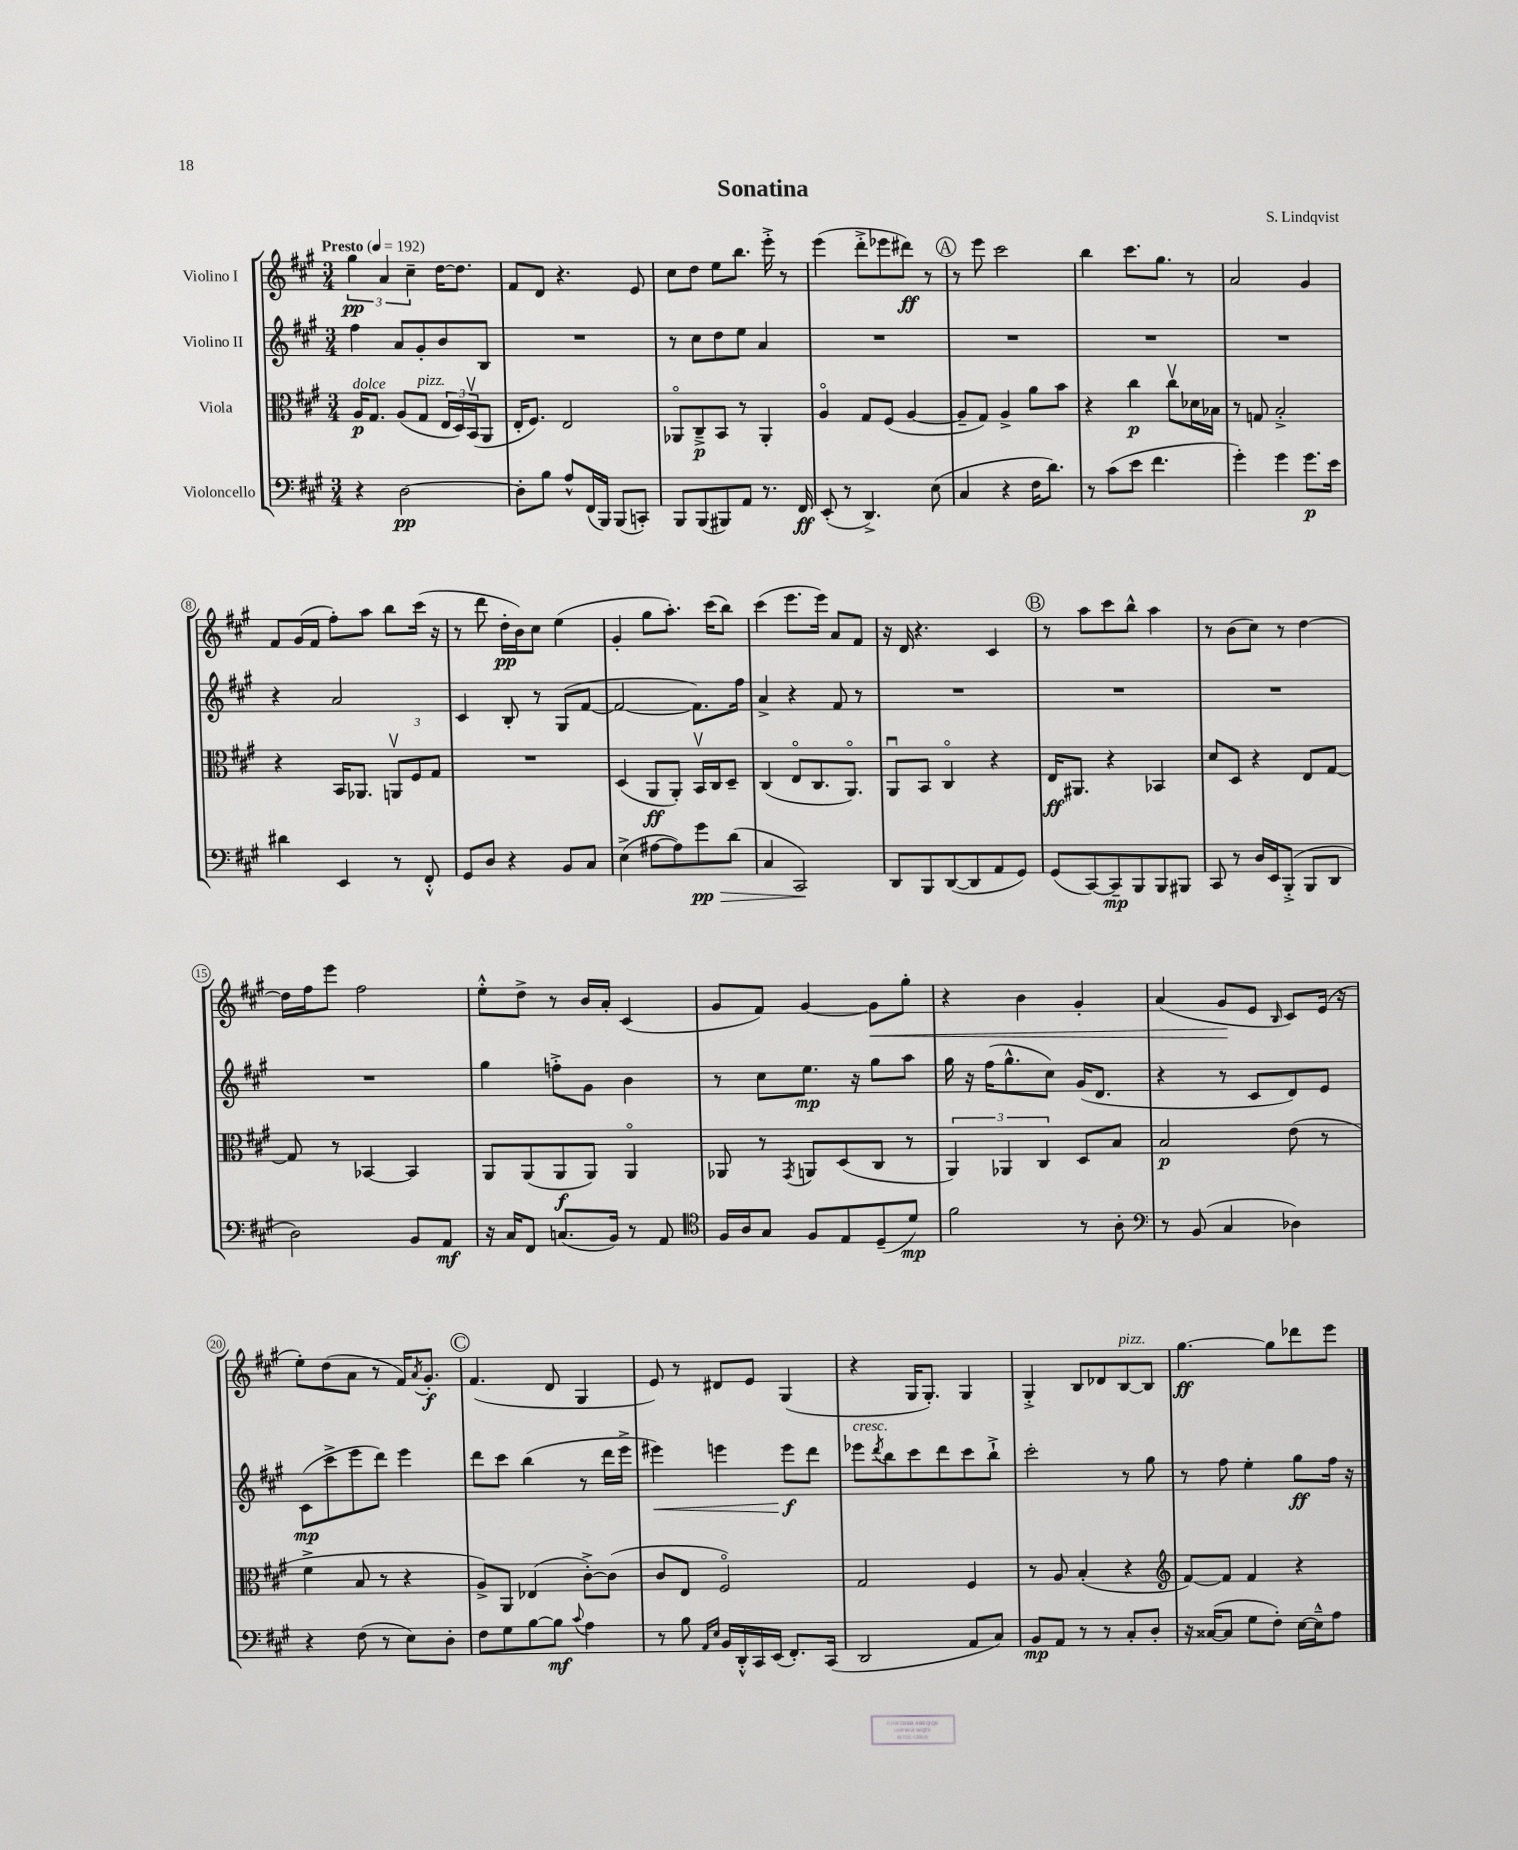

**kern	**kern	**kern	**kern
*staff4	*staff3	*staff2	*staff1
*clefF4	*clefC3	*clefG2	*clefG2
*k[f#c#g#]	*k[f#c#g#]	*k[f#c#g#]	*k[f#c#g#]
*M3/4	*M3/4	*M3/4	*M3/4
*MM192	*MM192	*MM192	*MM192
4r	16A	4ff#	6gg#
.	8.G#	.	.
.	.	.	6a
[2D	(8A	8a	.
.	.	.	6cc#~
.	8G#	8g#'	.
.	24E	8b	[16dd
.	24D)	.	.
.	.	.	8.dd]
.	(24BBv	.	.
.	8AA	8B	.
=	=	=	=
8D']	16E'	2.r	8f#
.	8.F#)	.	.
8B	.	.	8d
8A^^	2E	.	4.r
(16FF#	.	.	.
16BBB)	.	.	.
(8BBB	.	.	.
8CC')	.	.	8e
=	=	=	=
8BBB	8AA-o	8r	8cc#
(8BBB	8C#~^	8cc#	8dd
8BBB#)	8BB	8dd	8ee
8AA	8r	8ee	8.bb
8.r	4AA-'	4a	.
.	.	.	16eee'^
.	.	.	8r
16FF#	.	.	.
=	=	=	=
(8EE'	4Ao	2.r	(4eee
8r	.	.	.
4.DD^)	8G#	.	8ddd'^
.	(8F#	.	8eee-
.	[4A	.	8ddd#)
(8E	.	.	8r
=	=	=	=
4C#	8A~]	2.r	8r
.	8G#)	.	8eee
4r	4A^	.	2ccc#
16F#	8a	.	.
8.d)	.	.	.
.	8b	.	.
=	=	=	=
8r	4r	2.r	4bb
(8c#	.	.	.
8e	4cc#	.	8.ccc#
4.f#	.	.	.
.	.	.	8.gg#
.	8cc#v	.	.
.	16d-	.	8r
.	16B-	.	.
=	=	=	=
4g#')	8r	2.r	2a
.	8G	.	.
4g#	2B'^	.	.
8.g#	.	.	4g#
16e	.	.	.
=	=	=	=
4d#	4r	4r	8f#
.	.	.	(16g#
.	.	.	16f#
4EE	16BB	2a	8ff#')
.	8.AA-	.	.
.	.	.	8aa
8r	12AAv	.	8bb
.	12F#	.	.
8FF#'^^	.	.	(16ccc#
.	12G#	.	.
.	.	.	16r
=	=	=	=
8GG#	2.r	4c#	8r
8D	.	.	8ddd
4r	.	8B'	16dd'
.	.	.	16b)
.	.	8r	8cc#
8BB	.	(8G#	(4ee
8C#	.	[8f#	.
=	=	=	=
(4E^	(4D	2f#_	4g#'
[8A#	8AA	.	8gg#
8A#])	8AA')	.	8.aa')
8g#	16BBv	8.f#])	.
.	16C#	.	(16ccc#
(8d	8D~	.	8bb)
.	.	16ff#	.
=	=	=	=
4C#	(4C#	4a^	(4ccc#
2CC#)	8Eo	4r	8.eee
.	8.C#	.	.
.	.	.	16eee)
.	.	8f#	8a
.	8.AAo)	.	.
.	.	8r	8f#
=	=	=	=
8DD	8AAu	2.r	16r
.	.	.	16d
8BBB	8BB	.	4.r
([8DD	4C#o	.	.
8DD]	.	.	.
8AA	4r	.	4c#
8GG#)	.	.	.
=	=	=	=
(8GG#	16E	2.r	8r
.	8.AA#	.	.
[8CC#)	.	.	8aa
8CC#~]	4r	.	8ccc#
8BBB	.	.	8bb^^
8BBB	4BB-	.	4aa
8BBB#	.	.	.
=	=	=	=
8CC#	8d	2.r	8r
8r	8D	.	(8b
16D	4r	.	8cc#)
16EE	.	.	.
(8BBB'^	.	.	8r
8BBB	8E	.	[4dd
8DD	[8G#	.	.
=	=	=	=
2D)	8G#]	2.r	16dd]
.	.	.	16ff#
.	8r	.	8eee
.	[4BB-	.	2ff#
8BB	4BB-]	.	.
8AA	.	.	.
=	=	=	=
16r	8AA	4gg#	8ee'^^
16C#	.	.	.
8FF#	(8AA	.	8dd^
(8.C	8AA	8ff'^	8r
.	8AA)	8g#	16b
16BB)	.	.	16a'
8r	4AAo	4b	(4c#
8AA	.	.	.
=	=	=	=
*clefC4	*	*	*
16F#	8AA-	8r	8g#
16A	.	.	.
8G#	8r	8cc#	8f#)
.	8qGG#	.	.
8F#	8AA	8.ee	[4g#
8E	(8D	.	.
.	.	16r	.
(8D~	8C#	8gg#	8g#]
8d)	8r	8aa	8gg#'
=	=	=	=
2f#	6AA)	16gg#	4r
.	.	16r	.
.	.	(16ff#	.
.	6AA-	.	.
.	.	8.gg#^^	.
.	.	.	4b
.	6C#	.	.
.	.	8cc#)	.
8r	8D	(16g#	4g#'
.	.	8.d	.
8A'	8B	.	.
=	=	=	=
*clefF4	*	*	*
8r	2B	4r	(4a
(8BB	.	.	.
4C#	.	8r	8g#
.	.	8c#	8e
.	.	.	16qqB
4D-)	(8e	8d)	8c#)
.	8r	8e	(16e
.	.	.	16r
=	=	=	=
4r	4f#^	(8c#	8ee')
.	.	8ccc#^	(8dd
(8F#	8B	8eee	8a
8r	8r	8ddd)	8r
8E)	4r	4eee	16f#)
.	.	.	8qa
.	.	.	8.g#'
8D'	.	.	.
=	=	=	=
8F#	8A^)	8ddd	(4.f#
8G#	8AA	8ccc#	.
[8B	(4E-	(4bb	.
8B]	.	.	8d
8qqc#	.	.	.
4A	[8c#'^)	8r	4G#
.	(8c#]	16ddd	.
.	.	16eee^	.
=	=	=	=
8r	8c#	4eee#)	8e)
8B	8E	.	8r
16qqAA	.	.	.
16qqE	.	.	.
16BB	2F#o)	4eee	8d#
16DD'^^	.	.	.
16CC#	.	.	8e
(16EE	.	.	.
8.FF#')	.	8eee	(4G#
.	.	8ddd	.
(16CC#	.	.	.
=	=	=	=
2DD	2G#	8eee-	4r
.	.	8qddd	.
.	.	8bb	.
.	.	8ccc#	16G#
.	.	.	8.G#')
.	.	8ddd	.
8AA	4F#	8ccc#	4G#
8C#)	.	8bb`^	.
=	=	=	=
8BB	8r	2ccc#'	4G#'^
8AA	8A	.	.
8r	(4B'	.	8B
8r	.	.	8d-
8C#'	4r	8r	[8B
8D'	.	8gg#	8B]
=	=	=	=
*	*clefG2	*	*
16r	[8f#)	8r	[4.gg#
([16C##	.	.	.
8C##]	8f#]	8ff#	.
8G#	4f#	4ee'	.
8F#')	.	.	8gg#]
[16E	4r	8gg#	8ddd-
16E~^^]	.	.	.
8A	.	16ff#	8eee
.	.	16r	.
==	==	==	==
*-	*-	*-	*-
